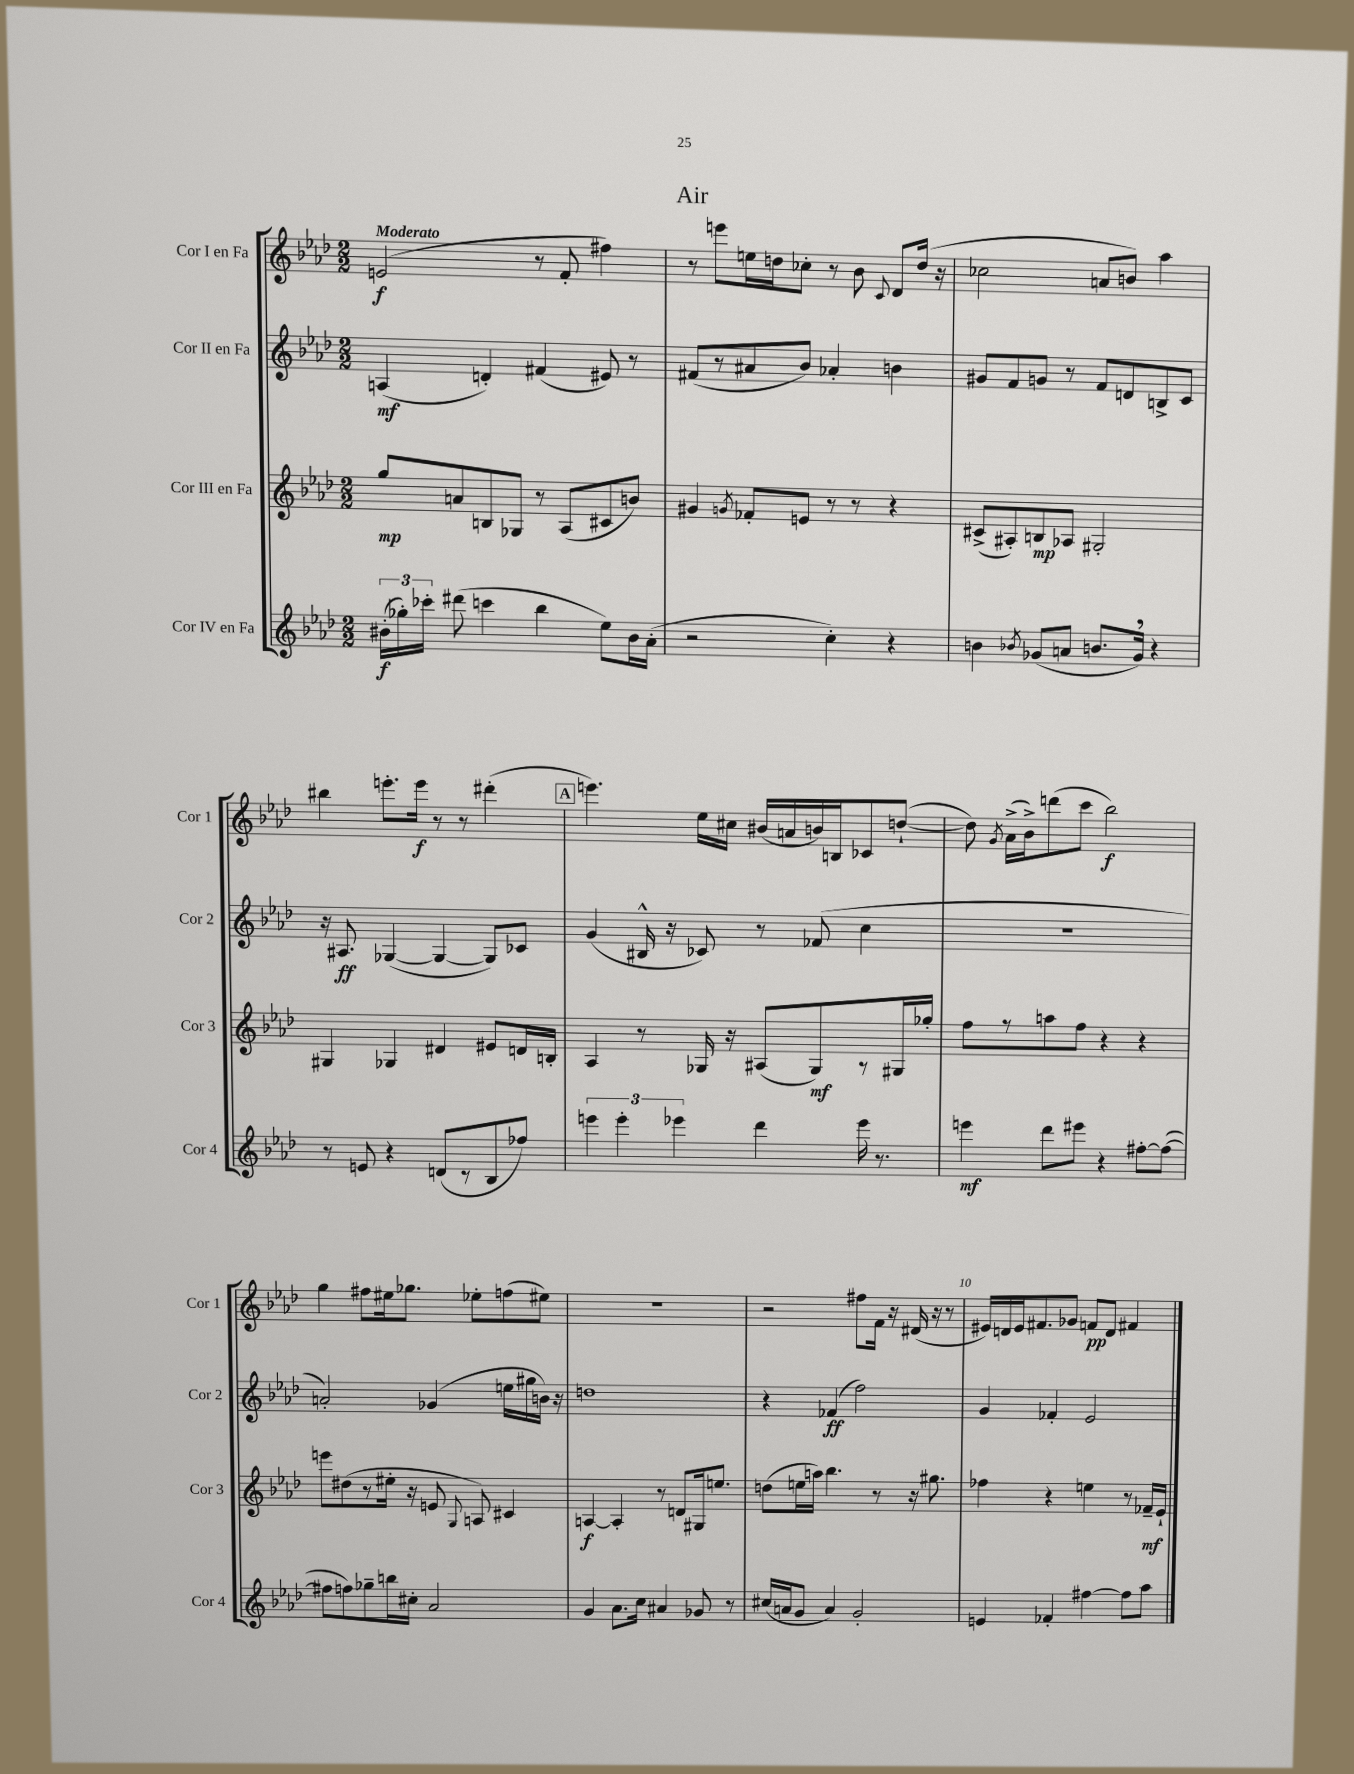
\header { title = "Air" }
<<
\new StaffGroup <<
\new Staff = "s0" \with { instrumentName = "Cor I en Fa" shortInstrumentName = "Cor 1" } {
    \clef treble \key aes \major \numericTimeSignature \time 2/2 \tempo "Moderato"
    \autoBeamOff e'2\f( r8 f'8-. fis''4) |
    r8 e'''8[ e''16 d''16 ces''8]-. r8 bes'8 \appoggiatura { c'8 } des'8[ d''16]( r16 |
    ces''2 a'8[ b'8]) aes''4 |
    bis''4 e'''8.[-. e'''16]\f r8 r8 dis'''4-.( |
    \mark \markup { \box "A" } e'''4.) ees''16[ cis''16] bis'16[( a'16 b'16) b16 ces'8 d''8]~-!( |
    d''8) \acciaccatura { g'8 } aes'16[->( bes'16->) d'''8( c'''8] bes''2\f) |
    g''4 fis''8[ eis''16 ges''8.] ees''8[-. f''8( eis''8]) |
    R1 |
    r2 fis''8[ f'16] r16 dis'16( r16 r8 |
    eis'16[) d'16 eis'16 fis'8. ges'8] f'8[\pp d'8] fis'4 \bar "|." |
}
\new Staff = "s1" \with { instrumentName = "Cor II en Fa" shortInstrumentName = "Cor 2" } {
    \clef treble \key aes \major \numericTimeSignature \time 2/2
    \autoBeamOff a4\mf( d'4-.) fis'4( eis'8) r8 |
    fis'8[( r8 ais'8 bes'8]) aes'4-. b'4 |
    gis'8[ f'8 g'8] r8 f'8[ d'8 b8-> c'8] |
    r16 ais8.\ff ges4~( ges4~ ges8[) ces'8] |
    \mark \markup { \box "A" } g'4( bis16-^ r16 ces'8) r8 fes'8( c''4 |
    r1 |
    a'2-.) ges'4( e''16[ gis''16 b'16]) r16 |
    d''1 |
    r4 fes'4\ff( f''2) |
    g'4 fes'4-. ees'2 \bar "|." |
}
\new Staff = "s2" \with { instrumentName = "Cor III en Fa" shortInstrumentName = "Cor 3" } {
    \clef treble \key aes \major \numericTimeSignature \time 2/2
    \autoBeamOff g''8[\mp a'8 b8 ges8] r8 aes8[( cis'8 b'8]) |
    gis'4 \acciaccatura { g'8 } fes'8[-. e'8] r8 r8 r4 |
    cis'8[->( ais8-.) b8\mp aes8] gis2-. |
    gis4 ges4 dis'4 eis'8[ d'16 b16]-. |
    \mark \markup { \box "A" } aes4 r8 ges16 r16 ais8[( ges8\mf) r8 gis16 ges''16]-. |
    f''8[ r8 a''8 f''8] r4 r4 |
    e'''8[ dis''8( r8 eis''16]-. r16 e'8 \appoggiatura { g8 } a8) cis'4 |
    a4~\f a4-. r8 d'8[ gis16 e''8.] |
    d''8[( e''16 a''16]) bes''4. r8 r16 gis''8. |
    fes''4 r4 e''4 r8 fes'16[--\mf ees'16]-! \bar "|." |
}
\new Staff = "s3" \with { instrumentName = "Cor IV en Fa" shortInstrumentName = "Cor 4" } {
    \clef treble \key aes \major \numericTimeSignature \time 2/2
    \autoBeamOff \tuplet 3/2 { bis'16[-.\f( ges''16-.) ces'''16]-. } dis'''8( c'''4 bes''4 ees''8[) bis'16 aes'16]-.( |
    r2 c''4-.) r4 |
    b'4 \acciaccatura { bes'8 } ges'8[( a'8] b'8.[ ges'16]) \breathe r4 |
    r8 e'8 r4 d'8[( r8 bes8 fes''8]) |
    \mark \markup { \box "A" } \tuplet 3/2 { e'''4 e'''4-. ees'''4 } des'''4 ees'''16 r8. |
    e'''4\mf des'''8[ eis'''8] r4 fis''8[~-. fis''8]~( |
    fis''8[ f''8) ges''8-- b''16 cis''16]-. aes'2 |
    g'4 aes'8.[ c''16] ais'4 ges'8 r8 |
    cis''16[( a'16 g'8] a'4) g'2-. |
    e'4 fes'4-. fis''4~ fis''8[ aes''8] \bar "|." |
}
>>
>>
\layout { \context { \Score \override BarNumber.break-visibility = ##(#f #t #t) barNumberVisibility = #(every-nth-bar-number-visible 5) } }
